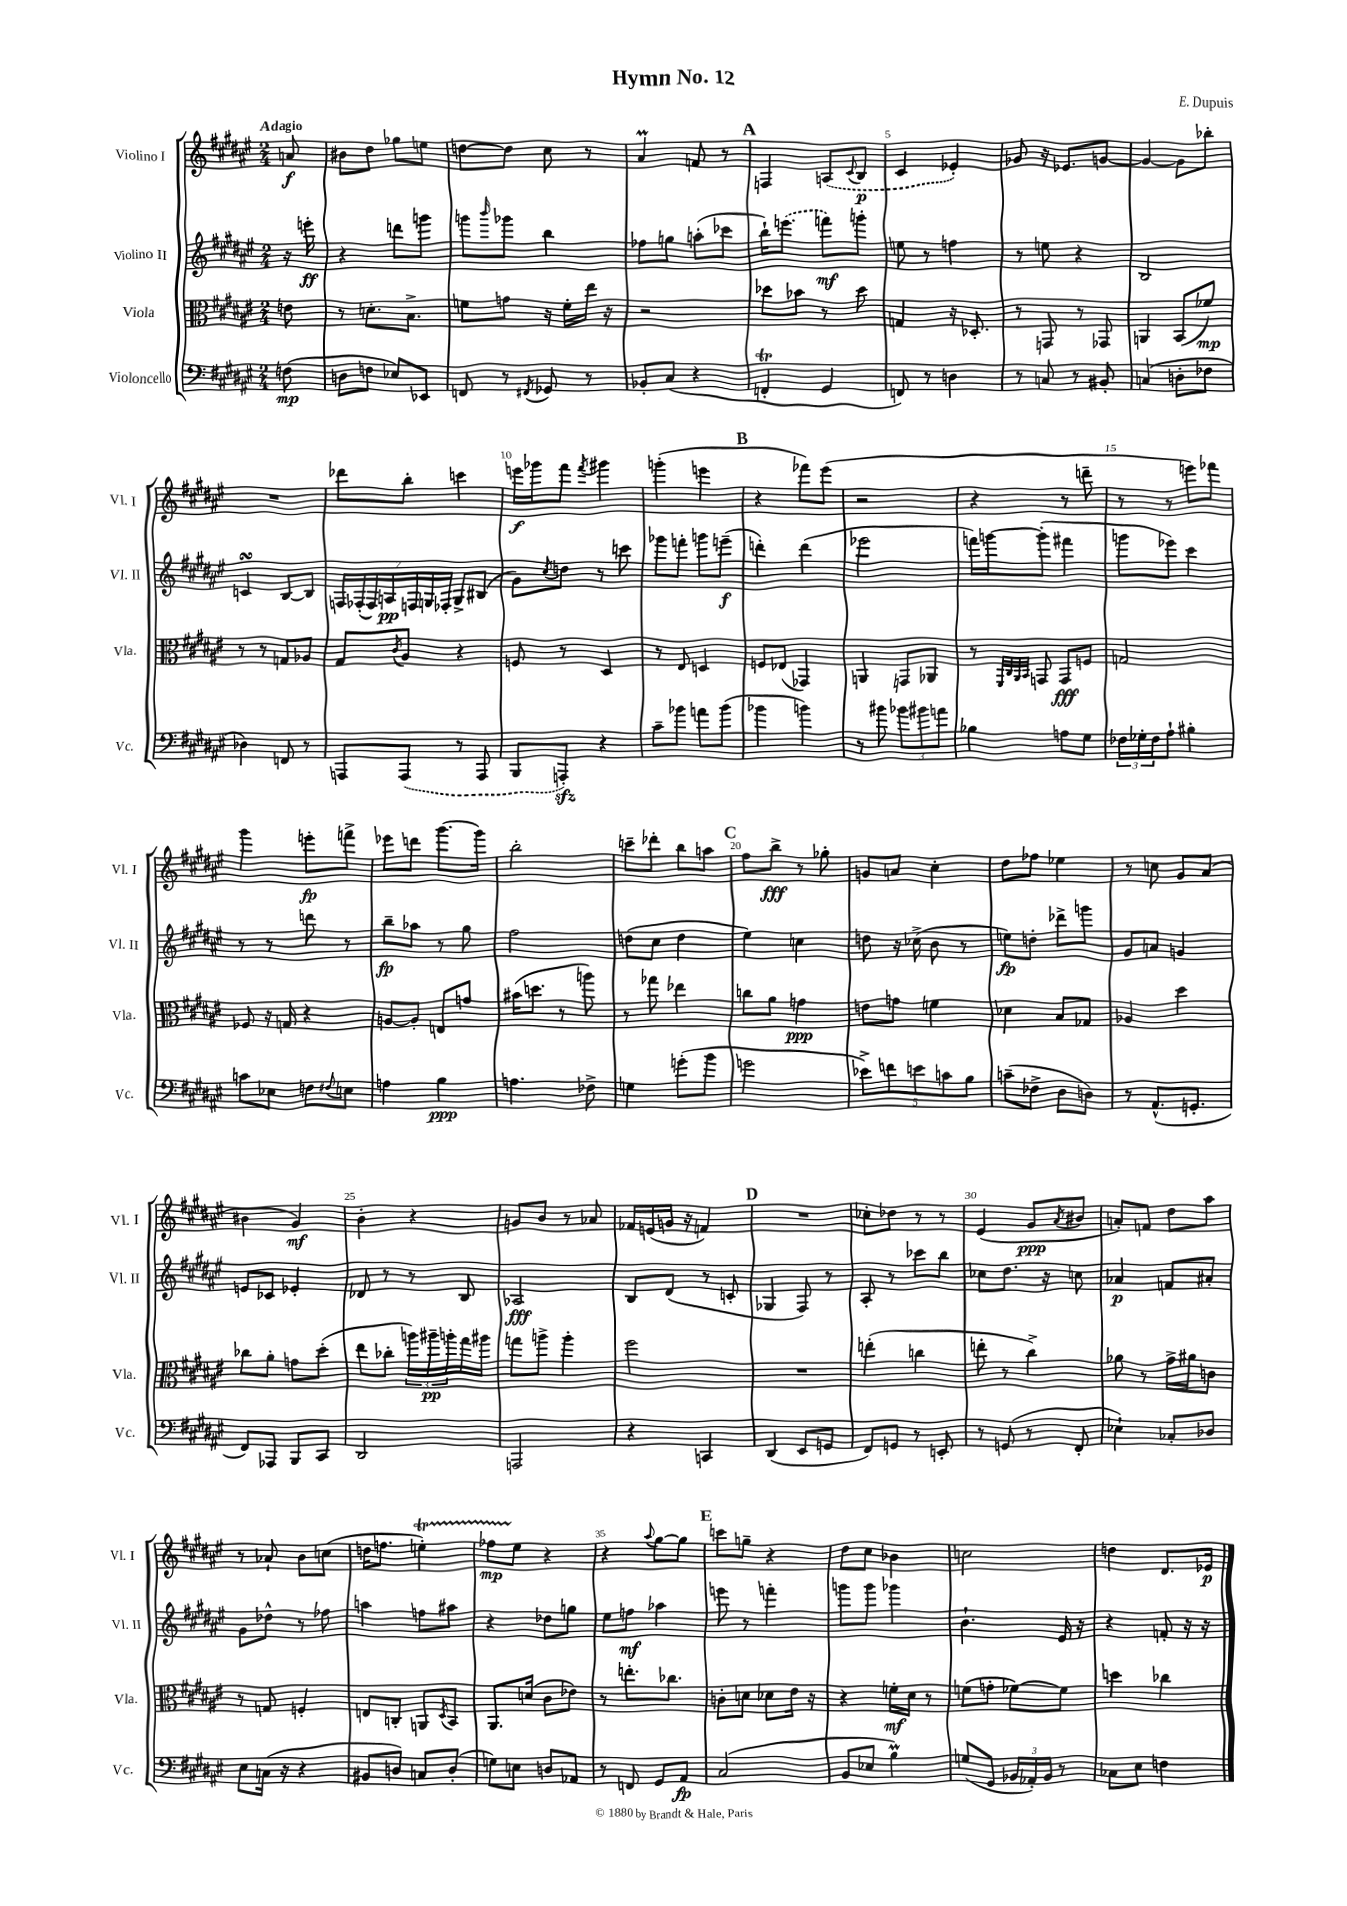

**kern	**kern	**kern	**kern
*staff4	*staff3	*staff2	*staff1
*clefF4	*clefC3	*clefG2	*clefG2
*k[f#c#g#d#a#e#]	*k[f#c#g#d#a#e#]	*k[f#c#g#d#a#e#]	*k[f#c#g#d#a#e#]
*M2/4	*M2/4	*M2/4	*M2/4
(8F	8e	16r	8a
.	.	16eee'	.
=	=	=	=
8D	8r	4r	8b#
8F	8.d'	.	8dd#
8E-)	.	8ddd	8gg-
.	8.B^	.	.
8EE-	.	8ggg	8ee
=	=	=	=
8FF	8f	8ggg	[8dd
.	.	16qqbbb	.
8r	8g	8ggg-	8dd]
8qFF#	.	.	.
8GG-	16r	4bb	8cc#
.	16f'	.	.
8r	16ee#	.	8r
.	16r	.	.
=	=	=	=
8BB-'	2r	8ff-	4a#
(8C#	.	8gg	.
4r	.	(8aa'	8f
.	.	8ccc-	8r
=	=	=	=
4FF'	8dd-	16bb`)	4F
.	.	(8.eee	.
.	8b-	.	.
4GG#	8r	8fff)	(8A
.	.	.	8qqc#
.	8dd-	8ggg'	8B
=	=	=	=
8FF)	4G	8ee	4c#
8r	.	8r	.
4D	16r	4ff	4e-')
.	8.D-'	.	.
=	=	=	=
8r	8r	8r	8g-
8C	8GG	8ee	16r
.	.	.	8.e-
8r	8r	4r	.
8BB#'	8GG-	.	[8g
=	=	=	=
(4C	4AA	2B	4g_
8D'	(8BB	.	8g]
8F-	8f-)	.	8bb-'
=	=	=	=
4D-)	8r	4c	2r
.	8r	.	.
8FF	8G	[8B	.
8r	8A-	8B]	.
=	=	=	=
8AAA	8G#	28F	8ddd-
.	.	(28F-'	.
.	.	28F-)	.
.	.	28A	.
.	8qc#	.	.
(8AAA	8A#	.	8bb'
.	.	28F	.
.	.	28G	.
.	.	28F-'	.
8r	4r	8G^	4ccc
8AAA	.	(8B#	.
=	=	=	=
8BBB	8F	8g#)	16eee
.	.	.	16ggg-
.	.	8qcc#	.
8AAA')	8r	8dd	8fff#
.	.	.	8qfff#
4r	4D#	8r	4ggg#
.	.	8ccc	.
=	=	=	=
8c#~	8r	8ggg-	(4ggg'
8b-	8E#	8fff'	.
8a	4D	8ggg	4eee
(8b-	.	(8eee~	.
=	=	=	=
4b-	8F	4ddd')	4r
.	(8E-	.	.
4b)	4GG-)	(4ddd	8fff-)
.	.	.	(8eee#
=	=	=	=
8r	4AA	2eee-	2r
8b#	.	.	.
12b-	8GG	.	.
12b#	.	.	.
.	8AA-	.	.
12a	.	.	.
=	=	=	=
4B-	8r	16fff)	4r
.	.	[16ggg	.
.	32qqFF#	.	.
.	32qqC#	.	.
.	32qqAA#	.	.
.	32qqBB	.	.
.	8GG	(8ggg']	.
8A	8GG	4fff#	8r
8G#	8F	.	8ddd~
=	=	=	=
24F-	2G	8ggg	8r
24G-'	.	.	.
24F-	.	.	.
8A#`	.	8eee-)	8r
4B#'	.	4ccc#	8eee)
.	.	.	8fff-
=	=	=	=
8c	8F-	8r	4ggg#
8E-	16r	8r	.
.	16G	.	.
8F	4r	8ddd	8eee'
8qqF#	.	.	.
8E	.	8r	8fff^
=	=	=	=
4A	[8A	8bb~	8eee-
.	8A']	8aa-	8ddd
4B	8E	8r	[8.ggg#
.	8g	8gg#	.
.	.	.	16ggg#]
=	=	=	=
4.A	(16b#	2ff#	2bb'
.	8.dd	.	.
.	8r	.	.
8F-^	8aa)	.	.
=	=	=	=
4G	8r	(8dd	8ccc~
.	8gg-	8cc#	8ddd-'
(8g'	4ee-	4dd	8bb
8b	.	.	8aa
=	=	=	=
2g	8cc	4ee#)	8ff#
.	8a#	.	8bb^
.	4g	4cc	8r
.	.	.	8gg-'
=	=	=	=
10e-^)	8e	8dd	8g
10f	.	.	.
.	8g	16r	8a
.	.	(16cc-^	.
10e	.	.	.
.	4f	8b	4cc#'
10c	.	.	.
.	.	8r	.
10B	.	.	.
=	=	=	=
(8c~	4d-	8ee)	8dd#
8F-^	.	8dd'	8ff-
8D#	8B	8ddd-^	4ee-
8D)	8G-	8ggg	.
=	=	=	=
8r	4A-	8g#	8r
(8.AA#^^	.	8a	8cc
.	4dd#	4g	8g#
8.GG'	.	.	.
.	.	.	(8a#
=	=	=	=
8FF#)	8cc-	8e	4b#
8AAA-	8a#'	8c-	.
8BBB	8g	4e-'	4g#)
8CC#	(8dd#'	.	.
=	=	=	=
2DD#	8ee#	8d-	4b'
.	8cc-'	8r	.
.	24aa)	8r	4r
.	24aa#~	.	.
.	24aa'	.	.
.	16gg#	8B	.
.	16aa#	.	.
=	=	=	=
2AAA	8gg	2A-	8g
.	8aa^	.	8b
.	4aa'	.	8r
.	.	.	8a-
=	=	=	=
4r	2ff#	8B	16f-
.	.	.	(16e
.	.	(8d#	16g
.	.	.	16r
4CC	.	8r	4f)
.	.	8c'	.
=	=	=	=
(4DD#	2r	4G-	2r
8EE#	.	8F#)	.
8GG	.	8r	.
=	=	=	=
8FF#)	(4ee'	8A#'	8cc-'
8GG	.	8r	8dd-
8r	4cc	8ccc-	8r
8EE'	.	8bb	8r
=	=	=	=
8r	8ee'	8cc-	(4e#
(8GG	8r	8.dd#	.
8r	4cc#^)	.	8g#
.	.	16r	.
.	.	.	8qa#
8FF#'	.	8cc	8b#
=	=	=	=
4E-`)	8a-	4a-	8a')
.	8r	.	8f
8C-'	16g#^	8f	8dd#
.	16a#	.	.
8D-	8c	8a#'	8aa#
=	=	=	=
8E#	8r	8g#	8r
(16C	8G	8dd-^^	8a-`
16r	.	.	.
4r	4F'	8r	8b
.	.	8ff-	(8cc
=	=	=	=
8BB#	8E	4aa	16dd
.	.	.	8.ff
8D)	8C'	.	.
8C	8AA	8ff	4ee')
.	8qD#	.	.
(8D'	8BB	8aa#	.
=	=	=	=
8G)	8.AA#	4r	8ff-
8E	.	.	8ee#
.	(16d	.	.
8D	8c#	8dd-	4r
8AA-	8e-)	8gg	.
=	=	=	=
8r	8r	8ee#	4r
8FF	8.ee'	8ff	.
.	.	.	8qqaa#
8GG#	.	4aa-	[8gg#
.	8.cc-	.	.
8AA#	.	.	8gg#]
=	=	=	=
(2C#	8c'	8eee	8ccc
.	8d	8r	8gg~
.	8d-	4fff'	4r
.	16e#	.	.
.	16r	.	.
=	=	=	=
8BB	4r	8ggg	8dd#
8E-	.	8ggg	8cc#
4B)	16f'	4ggg-	4b-
.	16d#	.	.
.	8r	.	.
=	=	=	=
(8G	(8f	4.b`	2cc
8GG#	8g'	.	.
24BB-	[8f-)	.	.
24AA-')	.	.	.
24BB-	.	.	.
8r	8f-]	16e#	.
.	.	16r	.
=	=	=	=
8C-	4dd	4r	4dd
8E#	.	.	.
4F	4cc-	8f'	8.d#
.	.	16r	.
.	.	16r	16e-
==	==	==	==
*-	*-	*-	*-
